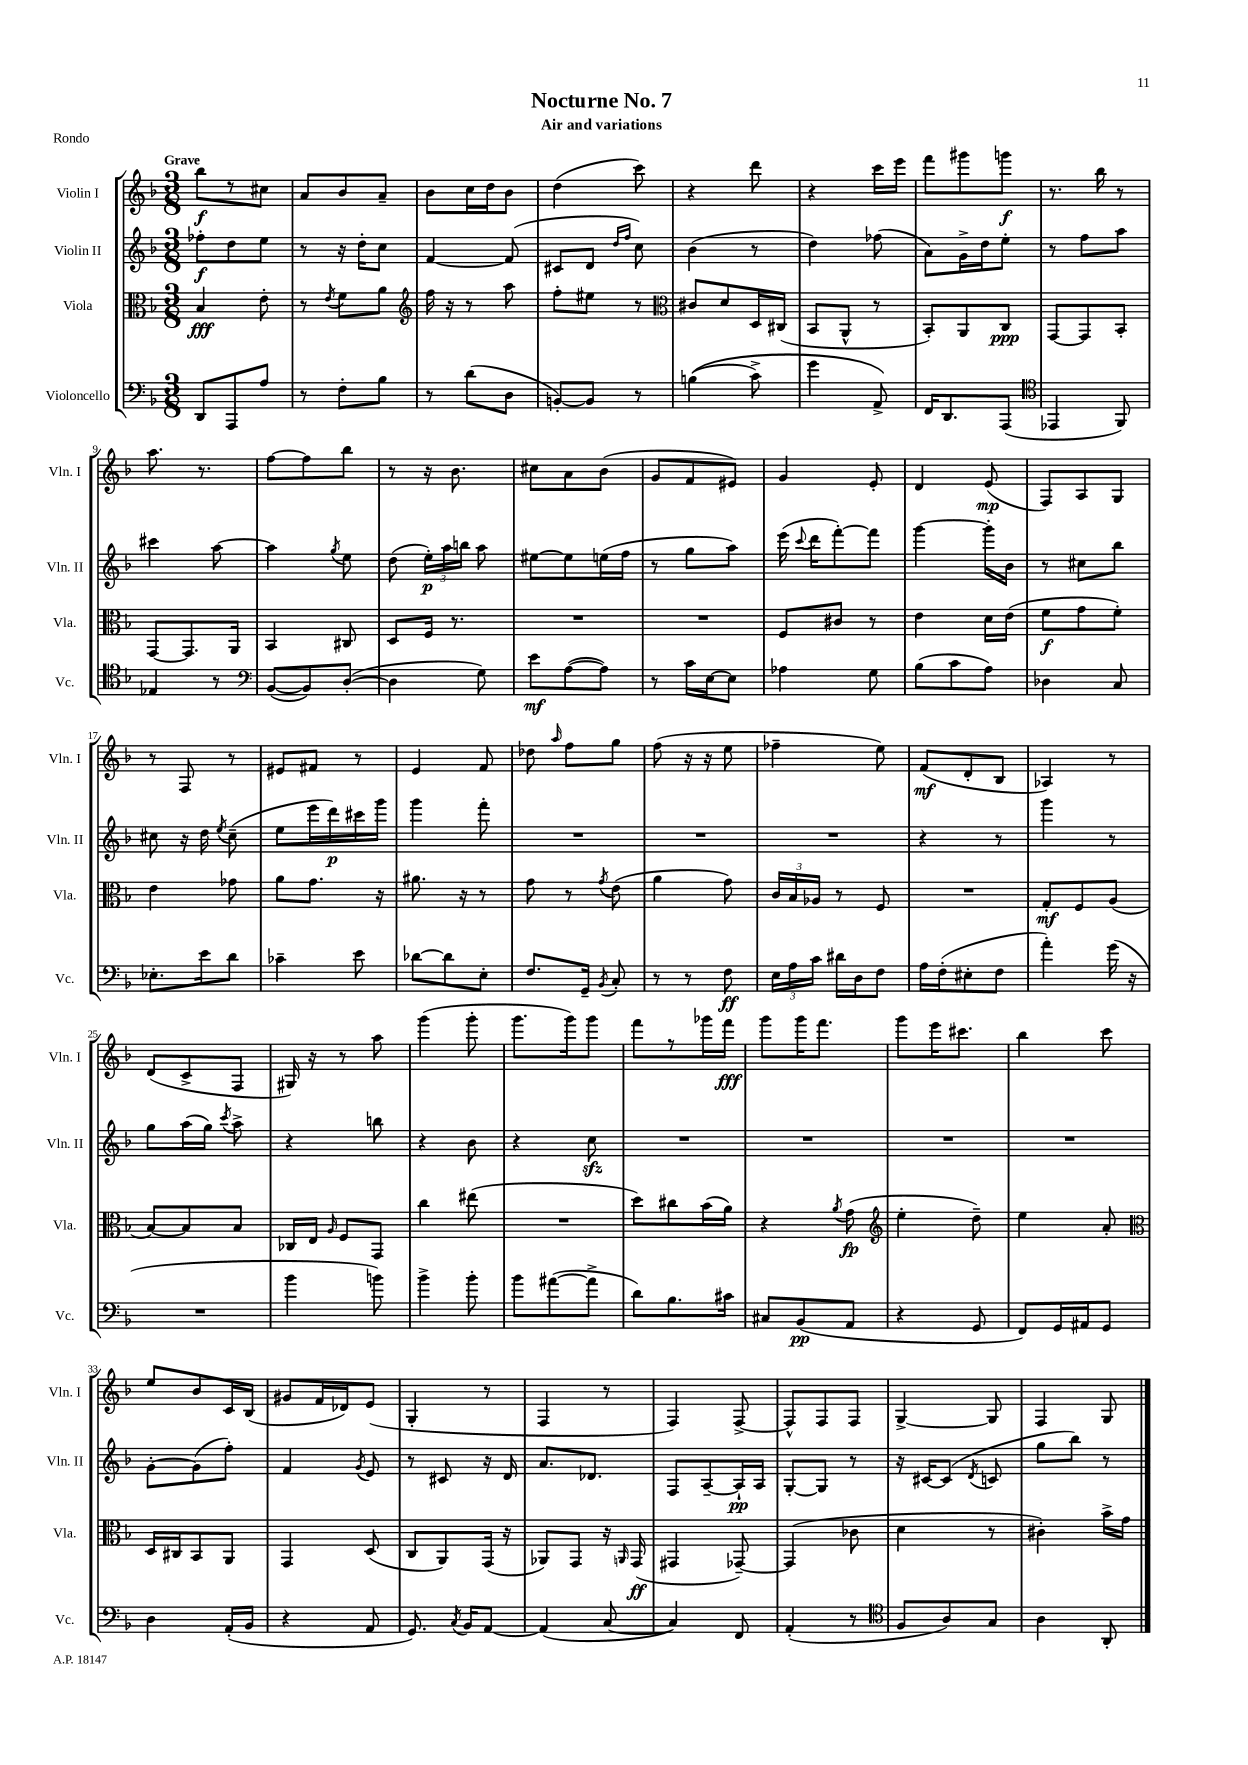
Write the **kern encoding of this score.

**kern	**kern	**kern	**kern
*staff4	*staff3	*staff2	*staff1
*clefF4	*clefC3	*clefG2	*clefG2
*k[b-]	*k[b-]	*k[b-]	*k[b-]
*M3/8	*M3/8	*M3/8	*M3/8
8DD	4B-	8ff-'	8bb-
8AAA	.	8dd	8r
8A	8e'	8ee	8cc#
=	=	=	=
8r	8r	8r	8a
.	8qe	.	.
8F'	8f	16r	8b-
.	.	16dd'	.
8B-	8a	8cc	8a~
=	=	=	=
*	*clefG2	*	*
8r	16ff	[4f	8b-
.	16r	.	.
(8d	8r	.	16cc
.	.	.	16dd
8D	8aa	(8f]	8b-
=	=	=	=
[8BB')	8ff'	8c#	(4dd
8BB]	8ee#	8d	.
.	.	16qqdd	.
.	.	16qqff	.
8r	8r	8cc)	8ccc)
=	=	=	=
*	*clefC3	*	*
&((4B	8c#	(4b-	4r
.	8d	.	.
8c^)	16D	8r	8ddd
.	(16C#	.	.
=	=	=	=
4g	8BB-	4dd)	4r
.	8AA^^	.	.
8AA^&)	8r	(8ff-	16ccc
.	.	.	16eee
=	=	=	=
16FF	8BB-')	8a)	8fff
8.DD	.	.	.
.	8AA	16g^	8ggg#
.	.	16dd	.
(8AAA	8C	8ee'	8ggg
=	=	=	=
*clefC4	*	*	*
4EE-	[8GG	8r	8.r
.	8GG]	8ff	.
.	.	.	16bb-
8FF)	8BB-'	8aa	8r
=	=	=	=
4E-	[8GG	4ccc#	8.aa
.	8.GG]	.	.
.	.	.	8.r
8r	.	[8aa	.
.	16AA	.	.
=	=	=	=
*clefF4	*	*	*
([8BB-	4BB-	4aa]	[8ff
8BB-])	.	.	8ff]
.	.	8qgg	.
([8D'	8C#	8ee	8bb-
=	=	=	=
4D]	8D	(8dd	8r
.	16F	24ee')	16r
.	.	24aa	.
.	8.r	.	8.b-
.	.	24bb	.
8G)	.	8aa	.
=	=	=	=
8e	4.r	[8ee#	8cc#
([8A	.	8ee#]	8a
8A])	.	(16ee	(8b-
.	.	16ff	.
=	=	=	=
8r	4.r	8r	8g
16c	.	8gg	8f
[16E	.	.	.
8E]	.	8aa)	8e#)
=	=	=	=
4A-	8F	(16eee	4g
.	.	8qqccc	.
.	.	16ddd	.
.	8c#	[8fff')	.
8G	8r	8fff]	8e'
=	=	=	=
(8B-	4e	[4ggg	4d
8c	.	.	.
8A)	16d	16ggg']	(8e
.	(16e	16b-	.
=	=	=	=
4D-	8f	8r	8F)
.	8g	8cc#	8A
8C	8f')	8bb-	8G
=	=	=	=
8.E-'	4e	8cc#	8r
.	.	16r	8F
16e	.	16dd	.
.	.	8qee	.
8d	8g-	(8cc#~	8r
=	=	=	=
4c-~	8a	8ee	8e#
.	8.g	16eee	8f#
.	.	16ddd)	.
8e	.	16ccc#	8r
.	16r	16ggg	.
=	=	=	=
[8d-	8.a#	4ggg	4e
8d-]	.	.	.
.	16r	.	.
8E'	8r	8fff'	8f
=	=	=	=
8.F	8g	4.r	8dd-
.	.	.	16qqaa
.	8r	.	8ff
16GG~	.	.	.
8qBB-	8qg	.	.
8C'	(8e	.	8gg
=	=	=	=
8r	4a	4.r	(8ff
8r	.	.	16r
.	.	.	16r
8F	8g)	.	8ee
=	=	=	=
24E	24c	4.r	4ff-~
24A	24B-	.	.
24c	24A-	.	.
16d#	8r	.	.
16D	.	.	.
8F	8F	.	8ee)
=	=	=	=
16A	4.r	4r	(8f
(16F'	.	.	.
8E#'	.	.	8d'
8F	.	8r	8B-
=	=	=	=
4a')	8G'	4ggg	4A-)
.	8F	.	.
(16g	(8A	8r	8r
16r	.	.	.
=	=	=	=
4.r	[8B-)	8gg	(8d
.	8B-]	(16aa	8c^
.	.	16gg)	.
.	.	8qccc	.
.	8B-	8aa^	8F
=	=	=	=
4b-	16C-	4r	16G#)
.	16E	.	16r
.	16qqA	.	.
.	8F	.	8r
8b)	8GG	8bb	8aa
=	=	=	=
4b-^	4cc	4r	(4ggg
8b-'	(8ee#	8b-	8ggg'
=	=	=	=
8b-	4.r	4r	8.ggg
([8a#	.	.	.
.	.	.	16ggg)
8a#^]	.	8cc	8ggg
=	=	=	=
8d)	8dd)	4.r	8fff
8.B-	8cc#	.	8r
.	(16b-	.	16ggg-
16c#	16a)	.	16fff
=	=	=	=
8C#	4r	4.r	8ggg
(8BB-	.	.	16ggg
.	.	.	8.fff
.	8qa	.	.
8AA	(8g	.	.
=	=	=	=
*	*clefG2	*	*
4r	4ee'	4.r	8ggg
.	.	.	16eee
.	.	.	8.ccc#
8GG	8dd~)	.	.
=	=	=	=
8FF)	4ee	4.r	4bb-
16GG	.	.	.
16AA#	.	.	.
8GG	8a'	.	8ccc
=	=	=	=
*	*clefC3	*	*
4D	16D	[8g'	8ee
.	16C#	.	.
.	8BB-	(8g]	8b-
(16AA'	8AA	8ff')	16c
16BB-	.	.	(16B-
=	=	=	=
4r	4GG	4f	8g#
.	.	.	16f
.	.	.	16d-)
.	.	8qg	.
8AA	(8D	8e	(8e
=	=	=	=
8.GG)	8C	8r	4G'
.	8AA)	8c#	.
8qC	.	.	.
16BB-	.	.	.
[8AA	(16GG	16r	8r
.	16r	16d	.
=	=	=	=
(4AA]	8AA-)	8.a	4F
.	8GG	.	.
.	.	8.d-	.
[8C	16r	.	8r
.	16qqAA	.	.
.	(16GG	.	.
=	=	=	=
4C])	4GG#	8F	4F)
.	.	[8A~	.
8FF	[8GG-~)	16A`]	[8F^
.	.	16A	.
=	=	=	=
(4AA'	(4GG-]	[8G'	8F^^]
.	.	8G]	8F
8r	8c-	8r	8F
=	=	=	=
*clefC4	*	*	*
8F	4d	16r	[4G^
.	.	[16c#	.
8A)	.	(8c#]	.
.	.	8qd	.
8G	8r	8c	8G]
=	=	=	=
4A	4c#')	8gg	4F
.	.	8bb-)	.
8AA'	16b-^	8r	8G
.	16g	.	.
==	==	==	==
*-	*-	*-	*-
